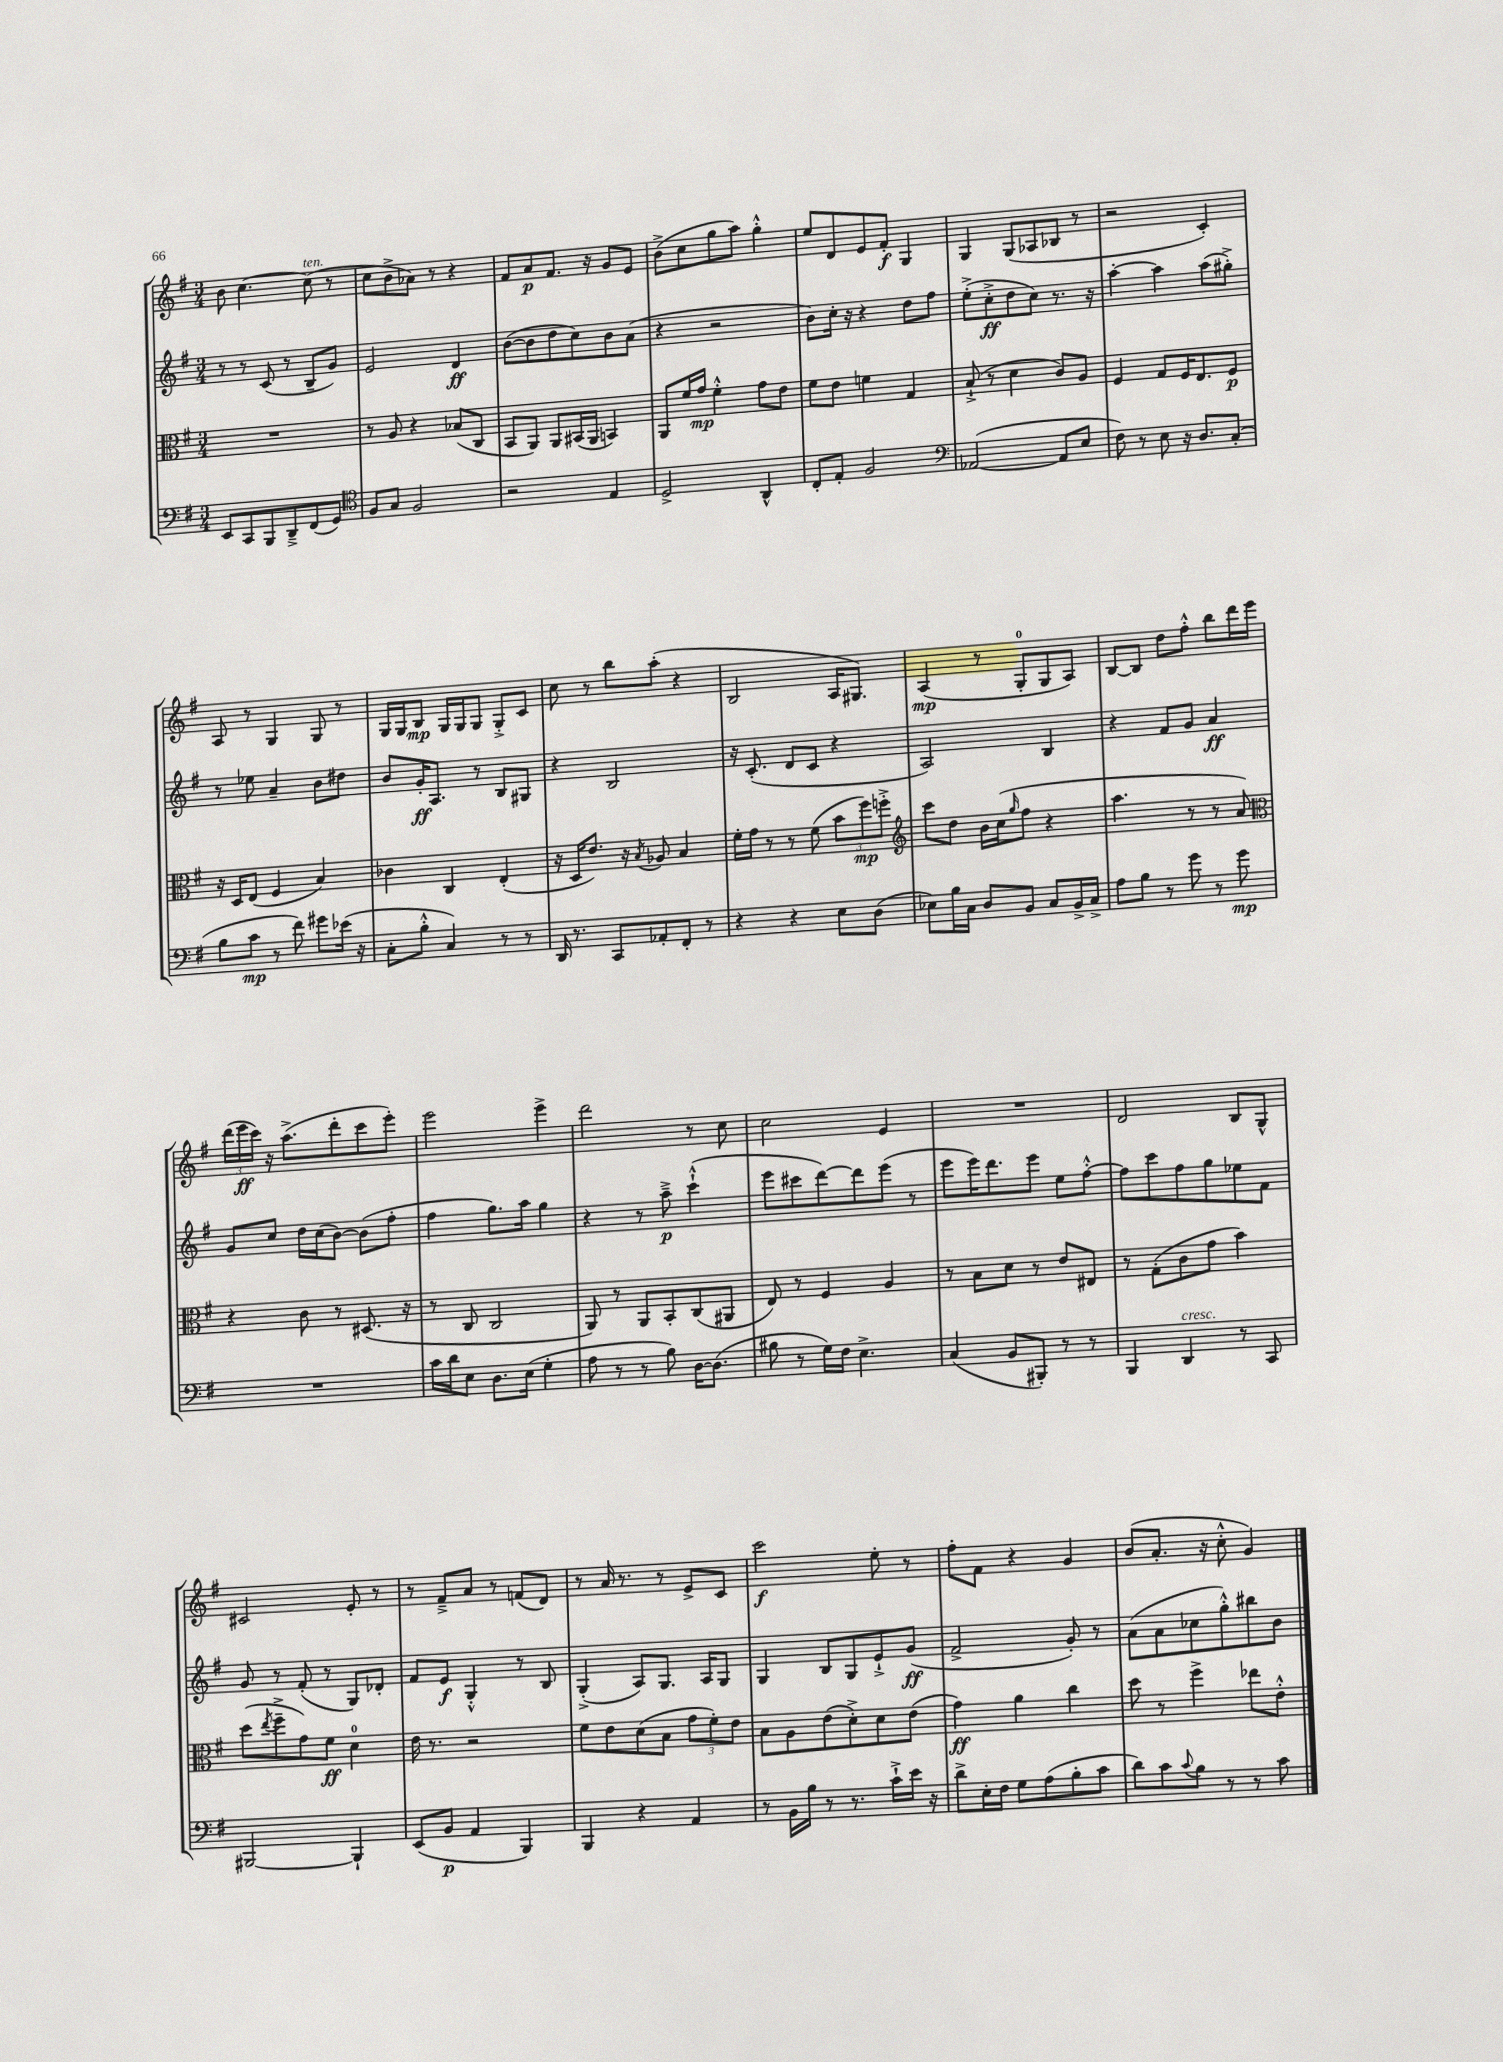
<<
\new StaffGroup <<
\new Staff = "s0" {
    \clef treble \key g \major \numericTimeSignature \time 3/4
    b'8 c''4.~ c''8^\markup { \italic "ten." }( r8 |
    c''8 b'8-> aes'8) r8 r4 |
    fis'8 a'8\p fis'8. r16 g'8 e'8 |
    b'8->( c''8 g''8 a''8) g''4-.-^ |
    e''8 d'8 e'8 fis'8-.\f g4 |
    g4 g8( aes8 bes8 r8 |
    r2 c'4-.) |
    a8 r8 g4 g8 r8 |
    g16 g16 b8\mp g16 g16 g8 g8-.-> c'8 |
    c''8 r8 b''8 a''8-.( r4 |
    b2 a16 gis8.) |
    a4\mp( r8 g8-0-. g8 a8) |
    b8~ b8 d''8 fis''8-.-^ b''8 d'''16 e'''16 |
    \tuplet 3/2 { d'''16( e'''16\ff c'''16) } r16 a''8.->( d'''8-. c'''8 e'''8-.) |
    e'''2 e'''4-> |
    d'''2 r8 c''8 |
    c''2 e'4 |
    R2. |
    d'2 b8 g8-^ |
    cis'2 e'8-. r8 |
    r8 fis'8---> a'8 r8 f'8( d'8) |
    r8 a'16 r8. r8 e'8-> c'8 |
    c'''2\f e''8-. r8 |
    fis''8-. fis'8 r4 g'4 |
    b'8( a'8.-. r16 c''8-.-^ g'4) \bar "|." |
}
\new Staff = "s1" {
    \clef treble \key g \major \numericTimeSignature \time 3/4
    r8 r8 c'8( r8 b8-- g'8) |
    e'2 d'4\ff |
    b'8~( b'8 d''8 c''8) b'8 a'8( |
    r4 r2 |
    b'8) c''16-. r16 r4 d''8 fis''8 |
    e''8-.->( c''8-.->\ff d''8 c''8) r8. r16 |
    a''4~-. a''4 a''8( gis''8-.->) |
    r8 ees''8 a'4-- b'8 dis''8 |
    b'8 g'16-.\ff a8. r8 b8 gis8 |
    r4 b2 |
    r16 c'8.-.( d'8 c'8 r4 |
    a2) b4 |
    r4 fis'8 g'8 a'4\ff |
    g'8 c''8 d''16 c''16( b'8~) b'8( fis''8-. |
    fis''4 g''8.) a''16 g''4 |
    r4 r8 a''8--->\p c'''4-!-^( |
    e'''8 cis'''8 d'''8~) d'''8 e'''8( r8 |
    e'''8 e'''16) d'''8. e'''8 e''8 fis''8~-.-^ |
    fis''8 c'''8 fis''8 g''8 ees''8 fis'8 |
    g'8 r8 fis'8-.( r8 g8) des'8-. |
    fis'8 e'8\f g4-.-^ r8 b8 |
    g4-.->( a8) g8. a16 g8 |
    g4 b8 g8 e'8-!-> g'8\ff( |
    fis'2-> g'8-.) r8 |
    a'8( a'8 ces''8 g''8-.-^) bis''8 b'8 \bar "|." |
}
\new Staff = "s2" {
    \clef alto \key g \major \numericTimeSignature \time 3/4
    R2. |
    r8 a8 r4 bes8( c8 |
    b,8 a,8) a,8 bis,16( a,16 b,4) |
    a,8 fis'16 g'16\mp fis'4-.-^ g'8 e'8 |
    fis'8 e'8 f'4 g4 |
    b8-!->( r8 d'4 c'8) a8 |
    fis4 g8 fis16 e8. fis8\p |
    r16 d16 e8( fis4 b4) |
    ces'4 c4 e4-.( |
    r16 d16 e'8.) r16 \acciaccatura { b8 } aes8 b4 |
    fis'16-. g'16 r8 r8 fis'8( \tuplet 3/2 { b'8 fis''8\mp) f''8-.-> } |
    \clef treble c'''8 d''8 b'16 c''16( \grace { g''16 } fis''8 r4 |
    a''4. r8 r8 a'8) |
    \clef alto r4 c'8 r8 dis8.( r16 |
    r8 c8 c2 |
    a,8) r8 a,8 b,8-. c8( ais,8 |
    e8) r8 fis4 a4 |
    r8 b8 d'8 r8 e'8 eis8 |
    r8 g8-.( c'8 g'8 b'4) |
    d''8( \acciaccatura { e''8 } fis''8---> g'8) fis'8\ff d'4-0 |
    e'16 r8. r2 |
    fis'8 e'8 d'8( b8 \tuplet 3/2 { g'8 fis'8-.) e'8 } |
    b8 a8 e'8( d'8-.->) d'8 e'8( |
    g'4\ff) a'4 c''4 |
    d''8 r8 fis''4-> ees''8 e'8-.-^ \bar "|." |
}
\new Staff = "s3" {
    \clef bass \key g \major \numericTimeSignature \time 3/4
    e,8 c,8 b,,8 d,8---> fis,8( g,8) |
    \clef tenor fis8 g8 fis2 |
    r2 e4 |
    d2-> a,4-^ |
    c8-. e8-. fis2 |
    \clef bass aes,2~( aes,8 e8 |
    fis8) r8 e8 r16 d8. c8-.( |
    b8 c'8\mp r8 fis'8) gis'8 ees'16( r16 |
    c8-. b8-.-^ c4) r8 r8 |
    d,16 r8. c,8 aes,8-. fis,8-. r8 |
    r4 r4 e8 d8( |
    ees8) b16 c16 d8 b,8 c8 b,16-> c16-> |
    a8 b8 r8 g'8 r8 g'8\mp |
    R2. |
    c'16 d'16 e8 d8. e16( g4-. |
    a8 r8 r8 b8) d16~ d8.( |
    bis8 r8 g16) fis16 e4.-> |
    c4( b,8 bis,,8-.) r8 r8 |
    b,,4 d,4^\markup { \italic "cresc." } r8 c,8 |
    bis,,2~ bis,,4-! |
    e,8( b,8\p a,4 b,,4) |
    b,,4 r4 a,4 |
    r8 b,16 b16 r8 r8. c'16-!-> e'16 r16 |
    d'8-> e16-. fis16 g8 a8( b8-. c'8 |
    d'8) c'8 \appoggiatura { c'8 } b8 r8 r8 c'8 \bar "|." |
}
>>
>>
\layout { \context { \Score \remove "Bar_number_engraver" } }
